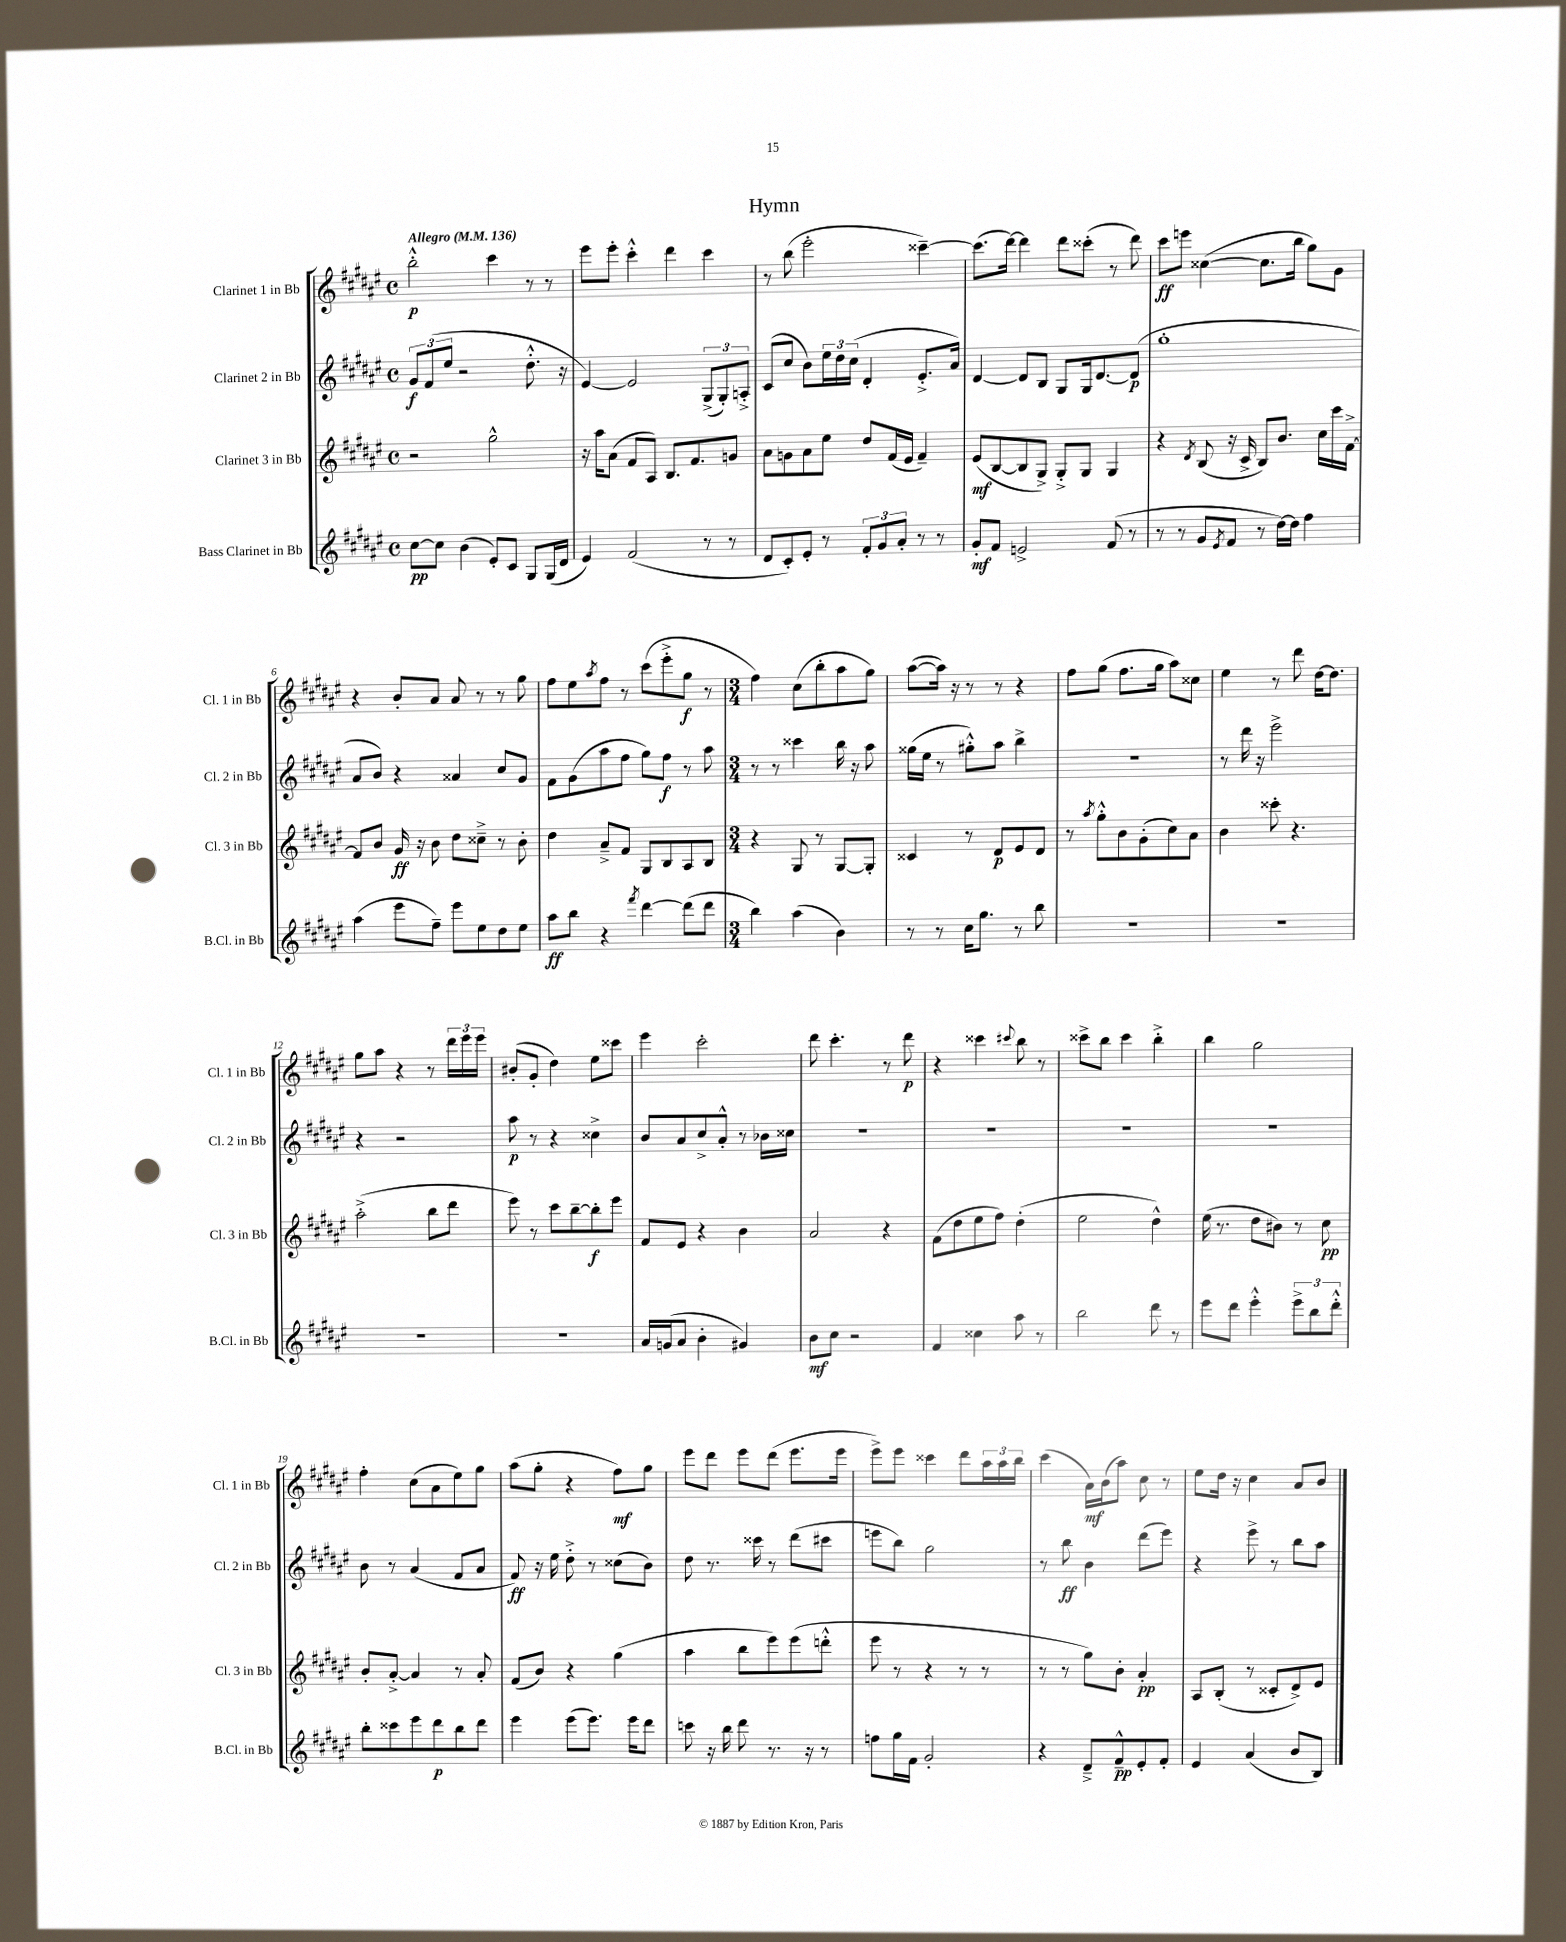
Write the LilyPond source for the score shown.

\header { title = "Hymn" }
<<
\new StaffGroup <<
\new Staff = "s0" \with { instrumentName = "Clarinet 1 in Bb" shortInstrumentName = "Cl. 1 in Bb" } {
    \clef treble \key fis \major \defaultTimeSignature \time 4/4 \tempo "Allegro" 4 = 136
    b''2-.-^\p cis'''4 r8 r8 |
    eis'''8 eis'''8-. cis'''4-.-^ dis'''4 cis'''4 |
    r8 b''8( eis'''2-. cisis'''4~--) |
    cisis'''8.( dis'''16~) dis'''4 dis'''8 cisis'''8-.( r8 dis'''8) |
    cis'''8\ff e'''8 cisis''4~( cisis''8. b''16 gis''8) gis'8 |
    r4 b'8-. ais'8 ais'8 r8 r8 gis''8 |
    fis''8 eis''8 \acciaccatura { ais''8 } fis''8 r8 cis'''8( eis'''8-.-> gis''8\f r8 |
    \numericTimeSignature \time 3/4 fis''4) cis''8( b''8-. ais''8 gis''8) |
    ais''8~( ais''16) r16 r8 r8 r4 |
    fis''8 gis''8( fis''8. gis''16 ais''8) cisis''8 |
    eis''4 r8 dis'''8 dis''16~ dis''8. |
    gis''8 ais''8 r4 r8 \tuplet 3/2 { dis'''16 eis'''16 eis'''16 } |
    bis'8-.( gis'8-. dis''4) eis''8 cisis'''8 |
    eis'''4 cis'''2-. |
    dis'''8 cis'''4.-. r8 dis'''8\p |
    r4 cisis'''4 \appoggiatura { cis'''8 } b''8 r8 |
    cisis'''8-> b''8 cisis'''4 b''4-.-> |
    b''4 gis''2 |
    fis''4-. cis''8( ais'8 eis''8) gis''8 |
    ais''8( gis''8-. r4 fis''8\mf) gis''8 |
    eis'''8 dis'''8 eis'''8 dis'''8( eis'''8. eis'''16 |
    eis'''8->) eis'''8 cisis'''4 dis'''8 \tuplet 3/2 { ais''16 ais''16 b''16 } |
    cis'''4( ais'16\mf) b'16( ais''8) cis''8 r8 |
    eis''8 dis''16 r16 cis''4 ais'8 b'8 \bar "|." |
}
\new Staff = "s1" \with { instrumentName = "Clarinet 2 in Bb" shortInstrumentName = "Cl. 2 in Bb" } {
    \clef treble \key fis \major \defaultTimeSignature \time 4/4
    \tuplet 3/2 { gis'8\f fis'8( eis''8 } r2 dis''8.-.-^ r16 |
    eis'4~) eis'2 \tuplet 3/2 { gis8->( gis8-.) a8-.-> } |
    cis'8( cis''8 b'8) \tuplet 3/2 { eis''16 dis''16 cis''16( } dis'4-. eis'8.-.-> ais'16) |
    dis'4~ dis'8 b8 gis8 gis16 dis'8.~ dis'8\p( |
    gis''1-. |
    ais'8 b'8) r4 aisis'4 cis''8 gis'8 |
    fis'8 gis'8( ais''8 fis''8 gis''8) fis''8\f r8 ais''8 |
    \numericTimeSignature \time 3/4 r8 r8 cisis'''4 b''16 r16 ais''8 |
    gisis''16( eis''16 r8 gis''8-.-^) ais''8 b''4-> |
    R2. |
    r8 dis'''16 r16 eis'''2-> |
    r4 r2 |
    ais''8\p r8 r4 cisis''4-> |
    b'8 ais'8 cis''8-> ais'8-.-^ r8 bes'16 cisis''16 |
    R2. |
    R2. |
    R2. |
    R2. |
    b'8 r8 ais'4( fis'8 ais'8 |
    fis'8\ff) r16 eis''16 dis''8-.-> r8 cisis''8( b'8) |
    dis''8 r8. cisis'''16 r8 dis'''8( cis'''8 |
    e'''8 b''8) gis''2 |
    r8 b''8\ff b'4 dis'''8( eis'''8) |
    r4 eis'''8-> r8 b''8 ais''8 \bar "|." |
}
\new Staff = "s2" \with { instrumentName = "Clarinet 3 in Bb" shortInstrumentName = "Cl. 3 in Bb" } {
    \clef treble \key fis \major \defaultTimeSignature \time 4/4
    r2 gis''2-^ |
    r16 ais''16 ais'8( fis'8 ais8) b8. fis'8. g'8 |
    ais'8 g'8 ais'8 eis''8 dis''8 fis'16( eis'16 fis'4--) |
    eis'8\mf( b8~ b8 gis8->) gis8-.-> gis8 gis4 |
    r4 \acciaccatura { dis'8 } b8( r16 cis'16-> b8) b'8. cis''16 cis'''16 fis'16~-> |
    fis'8 b'8 gis'16\ff r16 b'8 dis''8 cisis''8---> r8 b'8-. |
    dis''4 ais'8---> fis'8 gis8 b8 ais8 b8 |
    \numericTimeSignature \time 3/4 r4 gis8 r8 gis8~ gis8-. |
    cisis'4 r8 dis'8\p eis'8 dis'8 |
    r8 \acciaccatura { ais''8 } gis''8-.-^ b'8 gis'8-.( cis''8) ais'8 |
    b'4 cisis'''8-. r4. |
    ais''2-.->( b''8 dis'''8 |
    eis'''8) r8 cis'''8 b''8~-- b''8-.\f eis'''8 |
    fis'8 eis'8 r4 b'4 |
    ais'2 r4 |
    fis'8( dis''8 eis''8 fis''8) dis''4-.( |
    eis''2 dis''4-^) |
    eis''16( r8. dis''8 bis'8) r8 cis''8\pp |
    b'8-. ais'8~-.-> ais'4 r8 ais'8-. |
    fis'8( b'8) r4 gis''4( |
    ais''4 b''8 eis'''8) eis'''8( d'''8-.-^ |
    eis'''8 r8 r4 r8 r8 |
    r8 r8 gis''8) b'8-. ais'4-.\pp |
    ais8 b8-.( r8 cisis'8-. dis'8->) eis'8 \bar "|." |
}
\new Staff = "s3" \with { instrumentName = "Bass Clarinet in Bb" shortInstrumentName = "B.Cl. in Bb" } {
    \clef treble \key fis \major \defaultTimeSignature \time 4/4
    cis''8~\pp cis''8 b'4( eis'8-.) cis'8 gis8 gis16( dis'16 |
    eis'4) fis'2( r8 r8 |
    dis'8 cis'8-.) eis'8-. r8 \tuplet 3/2 { fis'8-. gis'8 ais'8-. } r8 r8 |
    gis'8-.\mf fis'8 e'2-> fis'8( r8 |
    r8 r8 gis'8 \acciaccatura { eis'8 } fis'8 r8 dis''16~) dis''16 fis''4 |
    ais''4( eis'''8 fis''8--) eis'''8 eis''8 dis''8 eis''8 |
    ais''8\ff b''8 r4 \acciaccatura { fis'''8 } dis'''4~ dis'''8( dis'''8 |
    \numericTimeSignature \time 3/4 b''4) ais''4( b'4) |
    r8 r8 cis''16 gis''8. r8 b''8 |
    R2. |
    R2. |
    R2. |
    R2. |
    ais'16 g'16( ais'8 b'4-. gis'4) |
    b'8\mf cis''8 r2 |
    fis'4 cisis''4 ais''8 r8 |
    b''2 dis'''8 r8 |
    eis'''8 dis'''8 eis'''4-.-^ \tuplet 3/2 { eis'''8-> b''8 dis'''8-.-^ } |
    b''8-. cisis'''8 eis'''8 dis'''8\p b''8 dis'''8 |
    eis'''4 eis'''8( eis'''8.) eis'''16 dis'''8 |
    c'''8 r16 b''16 dis'''8 r8. r16 r8 |
    f''8 gis''16 fis'16 gis'2-. |
    r4 dis'8---> fis'8---^\pp eis'8-. fis'8-. |
    eis'4 ais'4( b'8 b8) \bar "|." |
}
>>
>>
